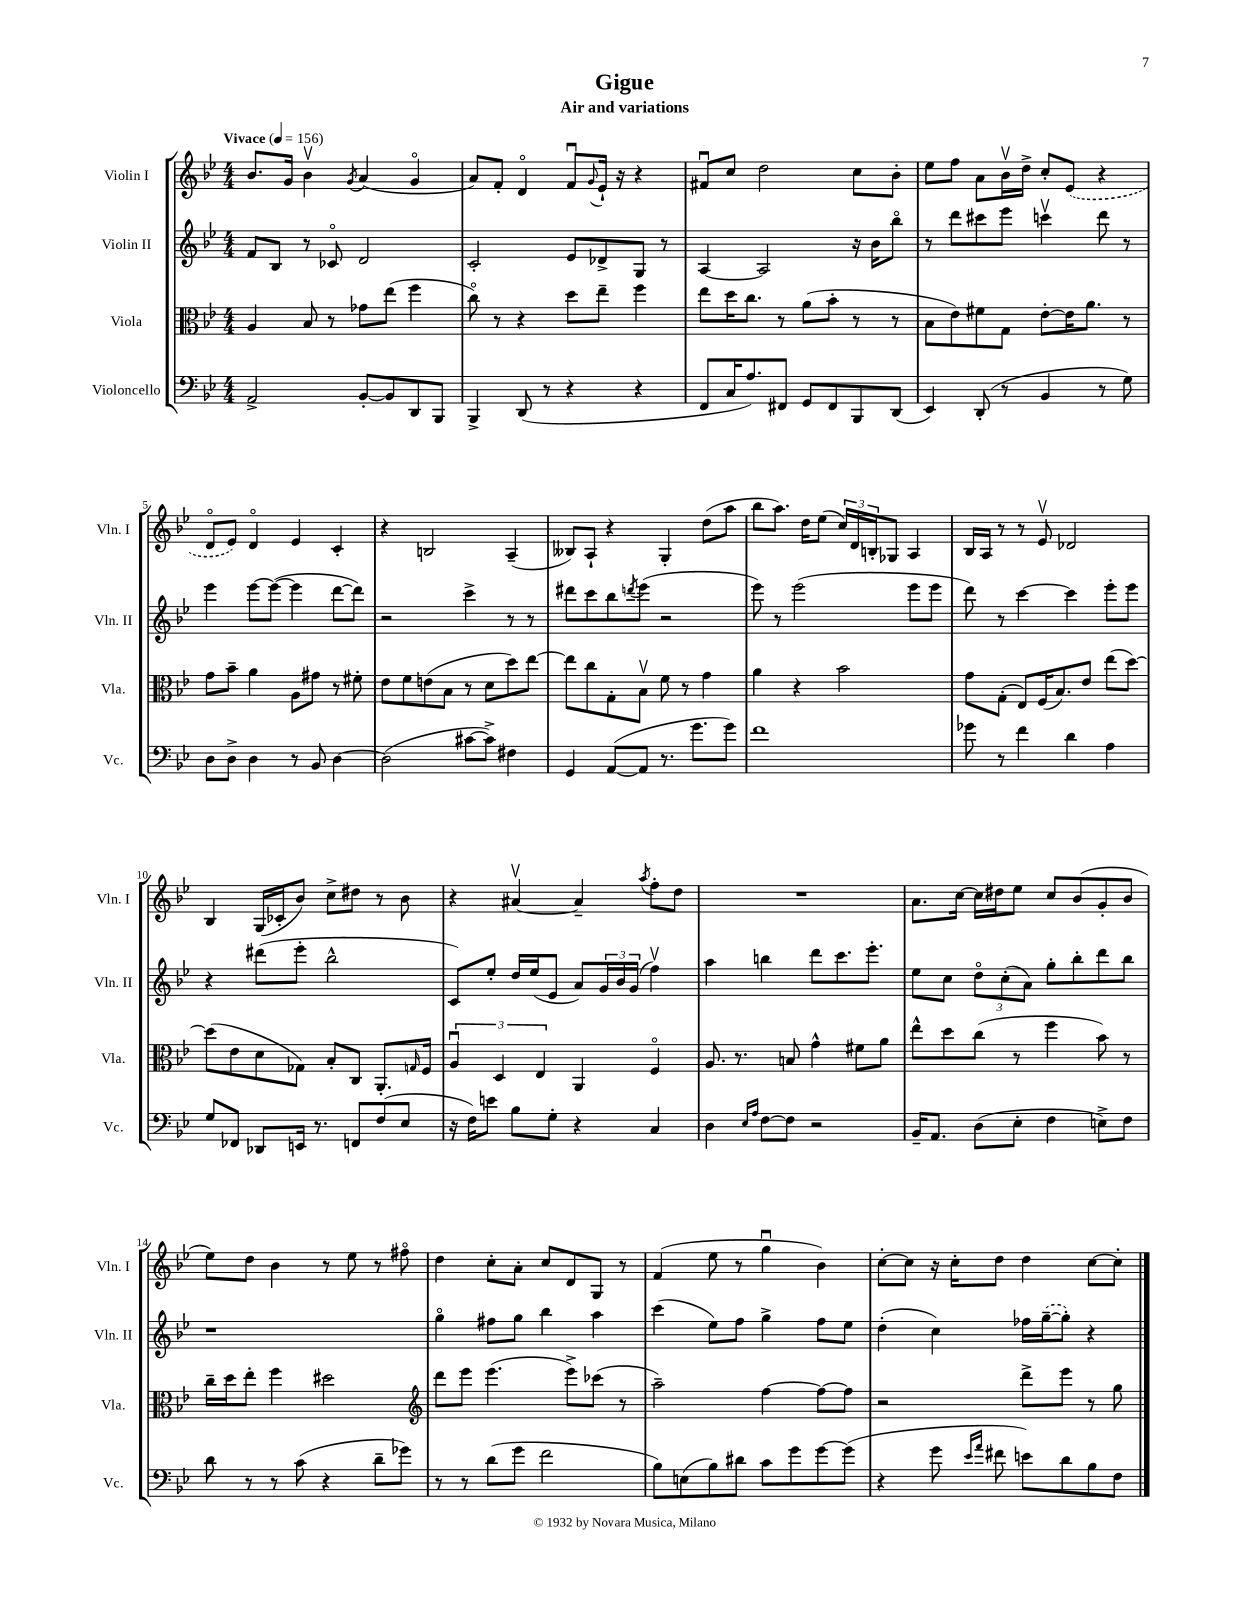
\header { title = "Gigue" subtitle = "Air and variations" }
<<
\new StaffGroup <<
\new Staff = "s0" \with { instrumentName = "Violin I" shortInstrumentName = "Vln. I" } {
    \clef treble \key bes \major \numericTimeSignature \time 4/4 \tempo "Vivace" 4 = 156
    bes'8. g'16 bes'4\upbow \acciaccatura { g'8 } a'4( g'4\flageolet |
    a'8) f'8-. d'4\flageolet f'8\downbow \appoggiatura { g'8 } ees'16-! r16 r4 |
    fis'8\downbow c''8 d''2 c''8 bes'8-. |
    ees''8 f''8 a'8 bes'16\upbow d''16-> c''8-. \once \slurDashed ees'8( r4 |
    d'8\flageolet ees'8) d'4\flageolet ees'4 c'4-. |
    r4 b2 a4--( |
    beses8) a8-! r4 g4-. d''8( a''8 |
    bes''8 a''8.) d''16 ees''8( \tuplet 3/2 { c''16) d'16 b16-. } ges8 a4 |
    bes16 a16 r8 r8 ees'8\upbow des'2 |
    bes4 g16( ces'16-. bes'8) c''8-> dis''8 r8 bes'8 |
    r4 ais'4~\upbow ais'4-- \acciaccatura { a''8 } f''8-. d''8 |
    R1 |
    a'8. c''16~ c''16 dis''16 ees''8 c''8 bes'8( g'8-. bes'8 |
    ees''8) d''8 bes'4 r8 ees''8 r8 fis''8\flageolet |
    d''4 c''8-. a'8-. c''8 d'8 g8 r8 |
    f'4( ees''8 r8 g''4\downbow bes'4) |
    c''8~-. c''8 r16 c''16-. d''8 d''4 c''8~ c''8-. \bar "|." |
}
\new Staff = "s1" \with { instrumentName = "Violin II" shortInstrumentName = "Vln. II" } {
    \clef treble \key bes \major \numericTimeSignature \time 4/4
    f'8 bes8 r8 ces'8\flageolet d'2 |
    c'2-. ees'8 des'8-> g8 r8 |
    a4~ a2 r16 bes'16 bes''8\flageolet |
    r8 d'''8 cis'''8 ees'''8 c'''4\upbow d'''8 r8 |
    ees'''4 ees'''8~ ees'''8~( ees'''4 d'''8~ d'''8) |
    r2 c'''4-> r8 r8 |
    dis'''8 c'''8 bes''8 \acciaccatura { d'''8 } ees'''8( r2 |
    ees'''8) r8 ees'''2( ees'''8 ees'''8 |
    d'''8) r8 c'''4~ c'''4 ees'''8-. ees'''8 |
    r4 dis'''8( ees'''8-. bes''2-^ |
    c'8) ees''8-. d''16 ees''16( ees'8 a'8) \tuplet 3/2 { g'16 bes'16 g'16( } f''4\upbow) |
    a''4 b''4 d'''8 c'''8. ees'''8.-. |
    ees''8 c''8 \tuplet 3/2 { d''8\flageolet c''8-.( a'8) } g''8-. bes''8-. d'''8 bes''8 |
    r1 |
    g''4\flageolet fis''8 g''8 bes''4 a''4 |
    c'''4( ees''8) f''8 g''4-> f''8 ees''8 |
    d''4-.( c''4) fes''16 \once \slurDashed g''16~--( g''8-.) r4 \bar "|." |
}
\new Staff = "s2" \with { instrumentName = "Viola" shortInstrumentName = "Vla." } {
    \clef alto \key bes \major \numericTimeSignature \time 4/4
    a4 bes8 r8 ges'8 ees''8( f''4 |
    c''8\flageolet) r8 r4 d''8 ees''8-- f''4 |
    ees''8 d''16 c''8. r8 a'8( bes'8-. r8 r8 |
    bes8 ees'8) fis'8 g8 ees'8~-. ees'16 a'8. r8 |
    g'8 bes'8-- a'4 a8 gis'8 r8 fis'8-. |
    ees'8 f'8 e'8( bes8 r8 d'8 d''8) ees''8~ |
    ees''8 c''8 g8-. bes8\upbow f'8 r8 g'4 |
    a'4 r4 bes'2 |
    g'8 g8-.( ees8) f16( bes8.) ees'8 ees''8( d''8~) |
    d''8( ees'8 d'8 ges8) bes8-. c8 a,8.-. \grace { g16 } f16 |
    \tuplet 3/2 { a4\downbow d4 ees4 } a,4 f4\flageolet |
    a8. r8. b8 g'4-^ fis'8 a'8 |
    ees''8-^ d''8 c''8( r8 f''4 bes'8) r8 |
    c''16-- d''16 ees''8-. f''4 dis''2 |
    \clef treble d'''8 ees'''8 ees'''4.( ees'''8->) ces'''8( r8 |
    a''2--) f''4~ f''8~ f''8 |
    r2 d'''8-> ees'''8 r8 g''8 \bar "|." |
}
\new Staff = "s3" \with { instrumentName = "Violoncello" shortInstrumentName = "Vc." } {
    \clef bass \key bes \major \numericTimeSignature \time 4/4
    a,2-> bes,8~-. bes,8 d,8 bes,,8 |
    bes,,4-> d,8( r8 r4 r4 |
    f,8 c16 a8.) fis,8 g,8 fis,8 bes,,8 d,8( |
    ees,4) d,8-.( r8 bes,4 r8 g8) |
    d8 d8-> d4 r8 bes,8 d4~ |
    d2( cis'8~ cis'8->) fis4 |
    g,4 a,8~( a,8 r8. g'8. g'8) |
    f'1 |
    ges'8 r8 f'4 d'4 a4 |
    g8 fes,8 des,8 e,16 r8. f,8 f8( ees8 |
    r16 f16) e'8 bes8 g8-. r4 c4 |
    d4 \grace { ees16 a16 } f8~ f8 r2 |
    bes,16-- a,8. d8( ees8-. f4 e8->) f8 |
    d'8 r8 r8 c'8( r4 d'8-- ges'8) |
    r8 r8 d'8( g'8 f'2 |
    bes8) e8( bes8) dis'8 c'8 g'8 g'8~ g'8( |
    r4 g'8 \grace { ees'16 a'16 } fis'8 e'8) d'8 bes8 f8 \bar "|." |
}
>>
>>
